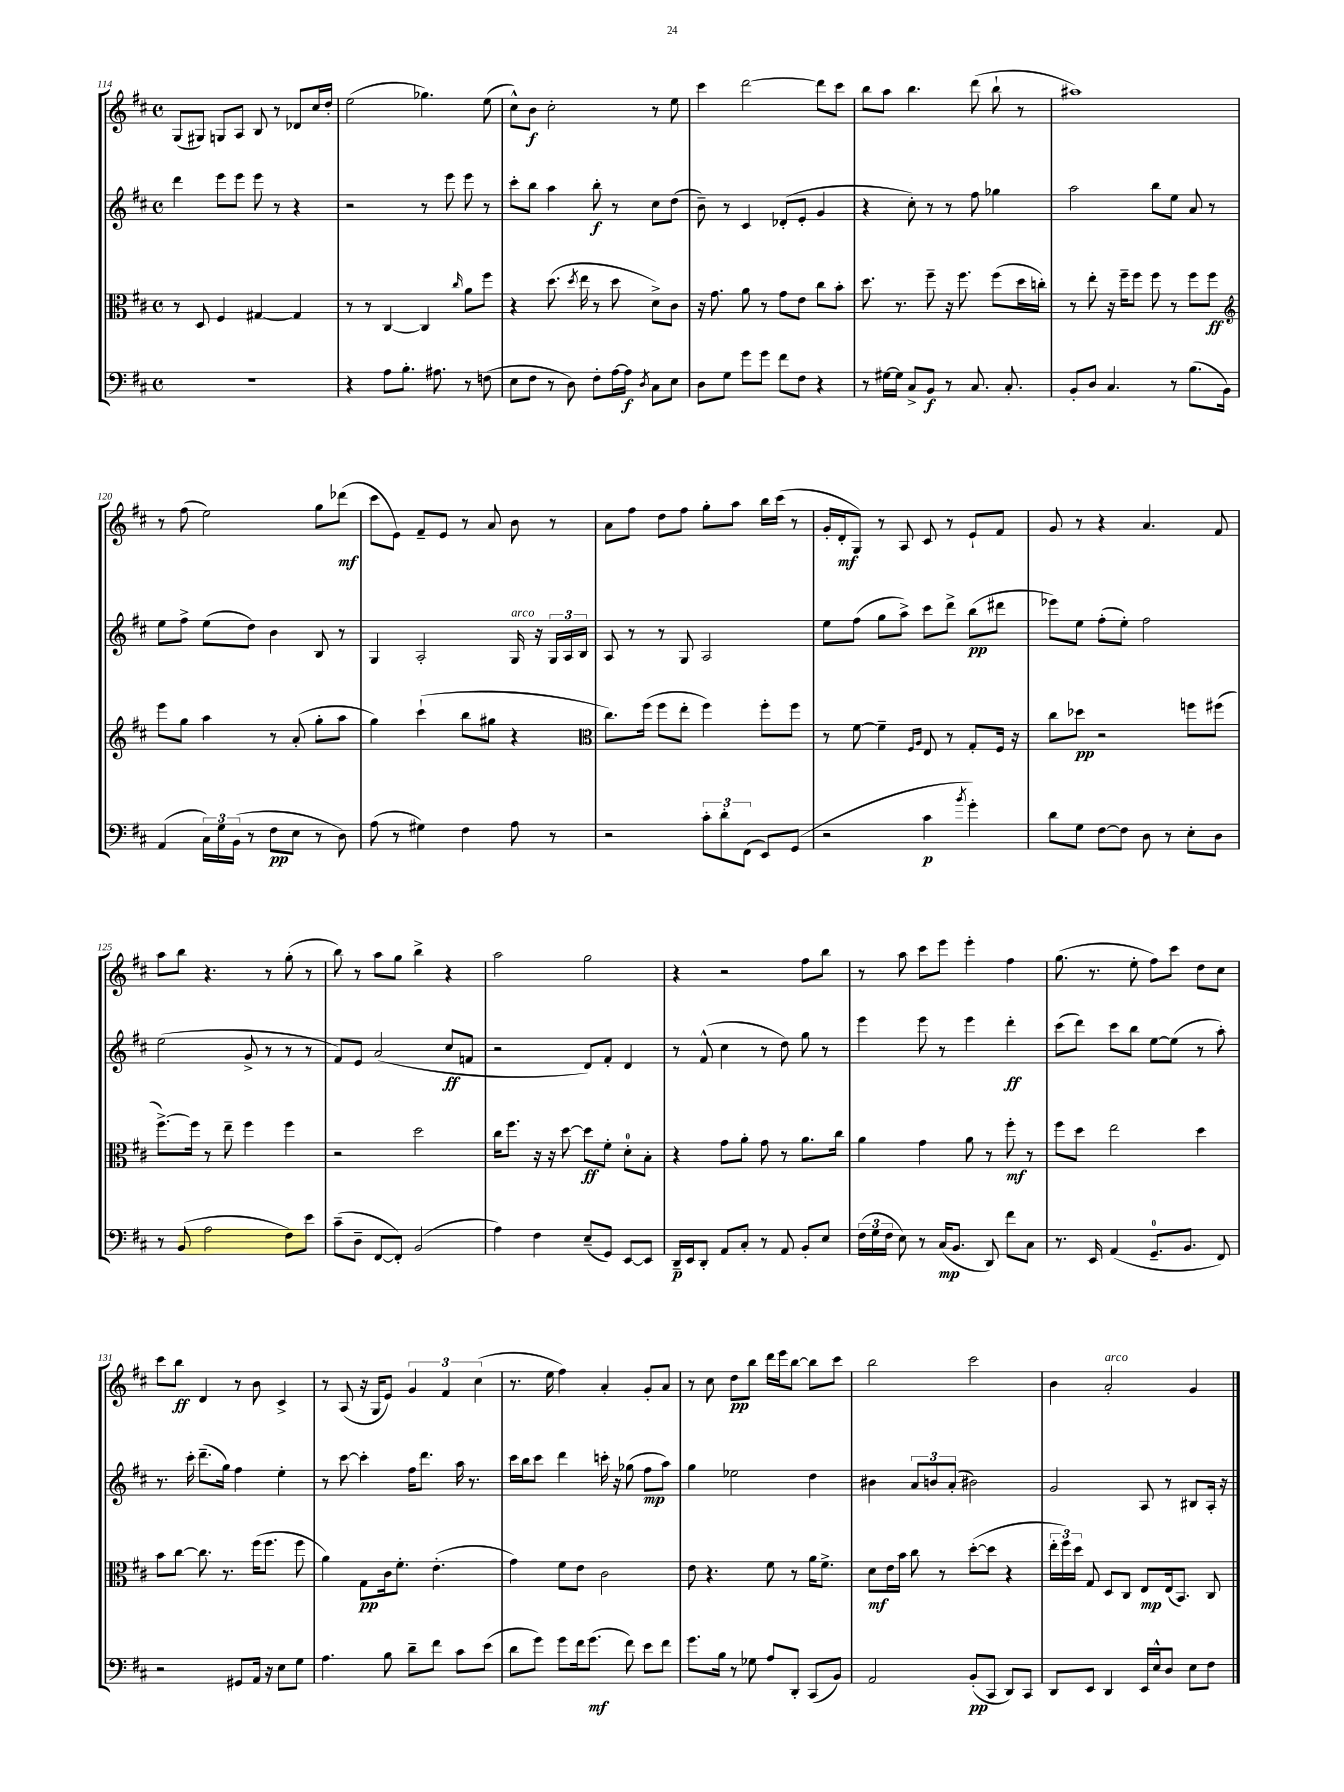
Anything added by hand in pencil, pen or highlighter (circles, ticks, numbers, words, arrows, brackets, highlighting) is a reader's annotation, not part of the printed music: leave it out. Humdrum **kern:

**kern	**kern	**kern	**kern
*staff4	*staff3	*staff2	*staff1
*clefF4	*clefC3	*clefG2	*clefG2
*k[f#c#]	*k[f#c#]	*k[f#c#]	*k[f#c#]
*M4/4	*M4/4	*M4/4	*M4/4
*met(c)	*met(c)	*met(c)	*met(c)
1r	8r	4ddd	(8G
.	8D	.	8G#)
.	4F#	8eee	8G
.	.	8eee	8A
.	[4G#	8eee	8B
.	.	8r	8r
.	4G#]	4r	8d-
.	.	.	16cc#
.	.	.	16dd'
=	=	=	=
4r	8r	2r	(2ee
.	8r	.	.
8A	[4C#	.	.
8.B'	.	.	.
.	4C#]	8r	4.gg-)
8.A#	.	.	.
.	.	8eee	.
.	16qqcc#	.	.
8r	8a	8eee	.
(8F	8ff#	8r	(8ee
=	=	=	=
8E	4r	8ccc#'	8cc#^^)
8F#	.	8bb	8b
8r	(8.dd	4aa	2cc#'
8D)	.	.	.
.	8qdd	.	.
.	16ee	.	.
8F#'	8r	8bb'	.
[16A	8dd	8r	.
16A]	.	.	.
8qD	.	.	.
8C#	8d^)	8cc#	8r
8E	8c#	(8dd	8ee
=	=	=	=
8D	16r	8b~)	4ccc#
.	8.g	.	.
8G	.	8r	.
8g	8a	4c#	[2ddd
8g	8r	.	.
8f#	8g	(8d-'	.
8F#	8e	8e'	.
4r	8cc#	4g	8ddd]
.	8b'	.	8ccc#
=	=	=	=
8r	8.dd	4r	8bb
[16G#	.	.	8aa
16G#]	8.r	.	.
8C#^	.	8cc#')	4.bb
8BB	8ff#~	8r	.
8r	16r	8r	.
.	8.ff#	.	.
8.C#	.	8ff#	(8ddd
.	(8ff#	4gg-	8bb`
8.C#'	.	.	.
.	16dd	.	8r
.	16cc')	.	.
=	=	=	=
8BB'	8r	2aa	1aa#)
8D	8ee'	.	.
4.C#	16r	.	.
.	16ff#~	.	.
.	8ff#	.	.
.	8ff#	8bb	.
8r	8r	8ee	.
(8.B	8ff#	8a	.
.	8ff#	8r	.
16BB)	.	.	.
=	=	=	=
*	*clefG2	*	*
(4AA	8eee	8ee	8r
.	8gg	8ff#^	(8ff#
24C#)	4aa	(8ee	2ee)
24G	.	.	.
(24BB	.	.	.
8r	.	8dd)	.
8F#	8r	4b	.
8E	(8a'	.	.
8r	8gg'	8B	8gg
8D)	8aa	8r	(8ddd-
=	=	=	=
(8A	4gg)	4G	8ccc#
8r	.	.	8e)
4G#)	(4ccc#`	2A'	8f#~
.	.	.	8e
4F#	8bb	.	8r
.	8gg#	.	8a
8A	4r	16G	8b
.	.	16r	.
8r	.	24G	8r
.	.	24A	.
.	.	24B	.
=	=	=	=
*	*clefC3	*	*
2r	8.cc#)	8A	8a
.	.	8r	8ff#
.	(16ff#	.	.
.	8ff#	8r	8dd
.	8ee'	8G	8ff#
12c#'	4ff#)	2A	8gg'
12d'	.	.	.
.	.	.	8aa
(12FF#	.	.	.
8EE)	8ff#'	.	16bb
.	.	.	(16ccc#
(8GG	8ff#	.	8r
=	=	=	=
2r	8r	8ee	16g'
.	.	.	16d'
.	[8f#	(8ff#	8G)
.	4f#~]	8gg	8r
.	.	8aa^)	8A
.	16qqF#	.	.
.	16qqA	.	.
4c#	8E	8ccc#	8c#
.	8r	8ddd^	8r
8qb	.	.	.
4g')	8G'	(8bb	8e`
.	16F#	8ddd#	8f#
.	16r	.	.
=	=	=	=
8d	8cc#	8eee-)	8g
8G	8dd-	8ee	8r
[8F#	2r	(8ff#'	4r
8F#]	.	8ee')	.
8D	.	2ff#	4.a
8r	.	.	.
8E'	8ff	.	.
8D	(8ff#	.	8f#
=	=	=	=
8r	[8.ff#^)	(2ee	8aa
(8BB	.	.	8bb
.	16ff#]	.	.
2A	8r	.	4.r
.	8ee~	.	.
.	4ff#	8g^	.
.	.	8r	8r
8F#)	4ff#	8r	(8gg'
8e	.	8r	8r
=	=	=	=
(8c#~	2r	8f#)	8bb)
8D~	.	8e	8r
[8FF#	.	(2a	8aa
8FF#'])	.	.	8gg
(2BB	2dd	.	4bb^
.	.	8cc#	4r
.	.	8f	.
=	=	=	=
4A)	16cc#	2r	2aa
.	8.ff#	.	.
4F#	16r	.	.
.	16r	.	.
.	[8dd	.	.
(8E~	8dd]	8d)	2gg
8GG)	8f#'	8f#'	.
[8EE	8d'	4d	.
8EE]	8B'	.	.
=	=	=	=
16DD~	4r	8r	4r
16EE	.	.	.
8DD'	.	(8f#^^	.
8AA	8g	4cc#	2r
8C#'	8a'	.	.
8r	8g	8r	.
8AA	8r	8dd)	.
8BB'	8.a	8gg	8ff#
8E	.	8r	8bb
.	16cc#	.	.
=	=	=	=
(24F#	4a	4eee	8r
24G	.	.	.
24F#	.	.	.
8E)	.	.	8aa
8r	4g	8eee	8ccc#
(16C#	.	8r	8eee
8.BB	.	.	.
.	8a	4eee	4eee'
8DD)	8r	.	.
8f#	8ff#'	4ddd'	4ff#
8C#	8r	.	.
=	=	=	=
8.r	8ff#	(8ccc#	(8.gg
.	8dd	8ddd)	.
16EE	.	.	8.r
(4AA	2ee	8ccc#	.
.	.	8bb	8ee'
8.GG~	.	[8ee	8ff#)
.	.	(8ee]	8ccc#
8.BB	.	.	.
.	4dd	8r	8dd
8FF#)	.	8aa')	8cc#
=	=	=	=
2r	8b	8.r	8ccc#
.	[8cc#	.	8bb
.	.	16ccc#'	.
.	8.cc#]	(8.ddd~	4d
.	8.r	16gg)	.
8GG#	.	4ff#	8r
16AA	(16ff#	.	8b
16r	8.ff#	.	.
8E	.	4ee'	4c#^
8G	8ff#	.	.
=	=	=	=
4.A	4a)	8r	8r
.	.	[8ccc#	(8A
.	8G	4ccc#']	16r
.	.	.	16G
8B	16c#	.	8e)
.	8.f#'	.	.
8d~	.	16ff#	6g
.	.	8.ddd	.
8f#	(4.e'	.	.
.	.	.	6f#
8c#	.	16aa	.
.	.	8.r	.
.	.	.	(6cc#
(8e	.	.	.
=	=	=	=
8d	4g)	16ccc#	8.r
.	.	16bb	.
8g)	.	8ccc#	.
.	.	.	16ee
8g	8f#	4ddd	4ff#)
16f#	8e	.	.
(8.g	.	.	.
.	2c#	16ccc'	4a'
.	.	16r	.
8f#)	.	(8gg-	.
8e	.	8ff#	8g'
8f#	.	8aa)	8a
=	=	=	=
8.g	8e	4gg	8r
.	4.r	.	8cc#
16B	.	.	.
8r	.	2ee-	8dd
8G-	.	.	8bb
8A	8f#	.	16ddd
.	.	.	16eee
8DD'	8r	.	[8bb
(8CC#	16a	4dd	8bb]
.	8.f#^	.	.
8BB)	.	.	8ccc#
=	=	=	=
2AA	8d	4b#	2bb
.	16e	.	.
.	16b	.	.
.	8cc#	12a	.
.	.	12b	.
.	8r	.	.
.	.	(12a'	.
(8BB'	([8dd'	2b#)	2ccc#
8CC#	8dd]	.	.
8DD)	4r	.	.
8CC#	.	.	.
=	=	=	=
8DD	24ee'	2g	4b
.	24ff#)	.	.
.	24dd	.	.
8EE	8G	.	.
4DD	8D	.	2a'
.	8C#	.	.
16EE	8E	8A	.
16E^^	.	.	.
8D	(16E	8r	.
.	8.BB)	.	.
8E	.	8B#	4g
8F#	8C#	16A'	.
.	.	16r	.
==	==	==	==
*-	*-	*-	*-
